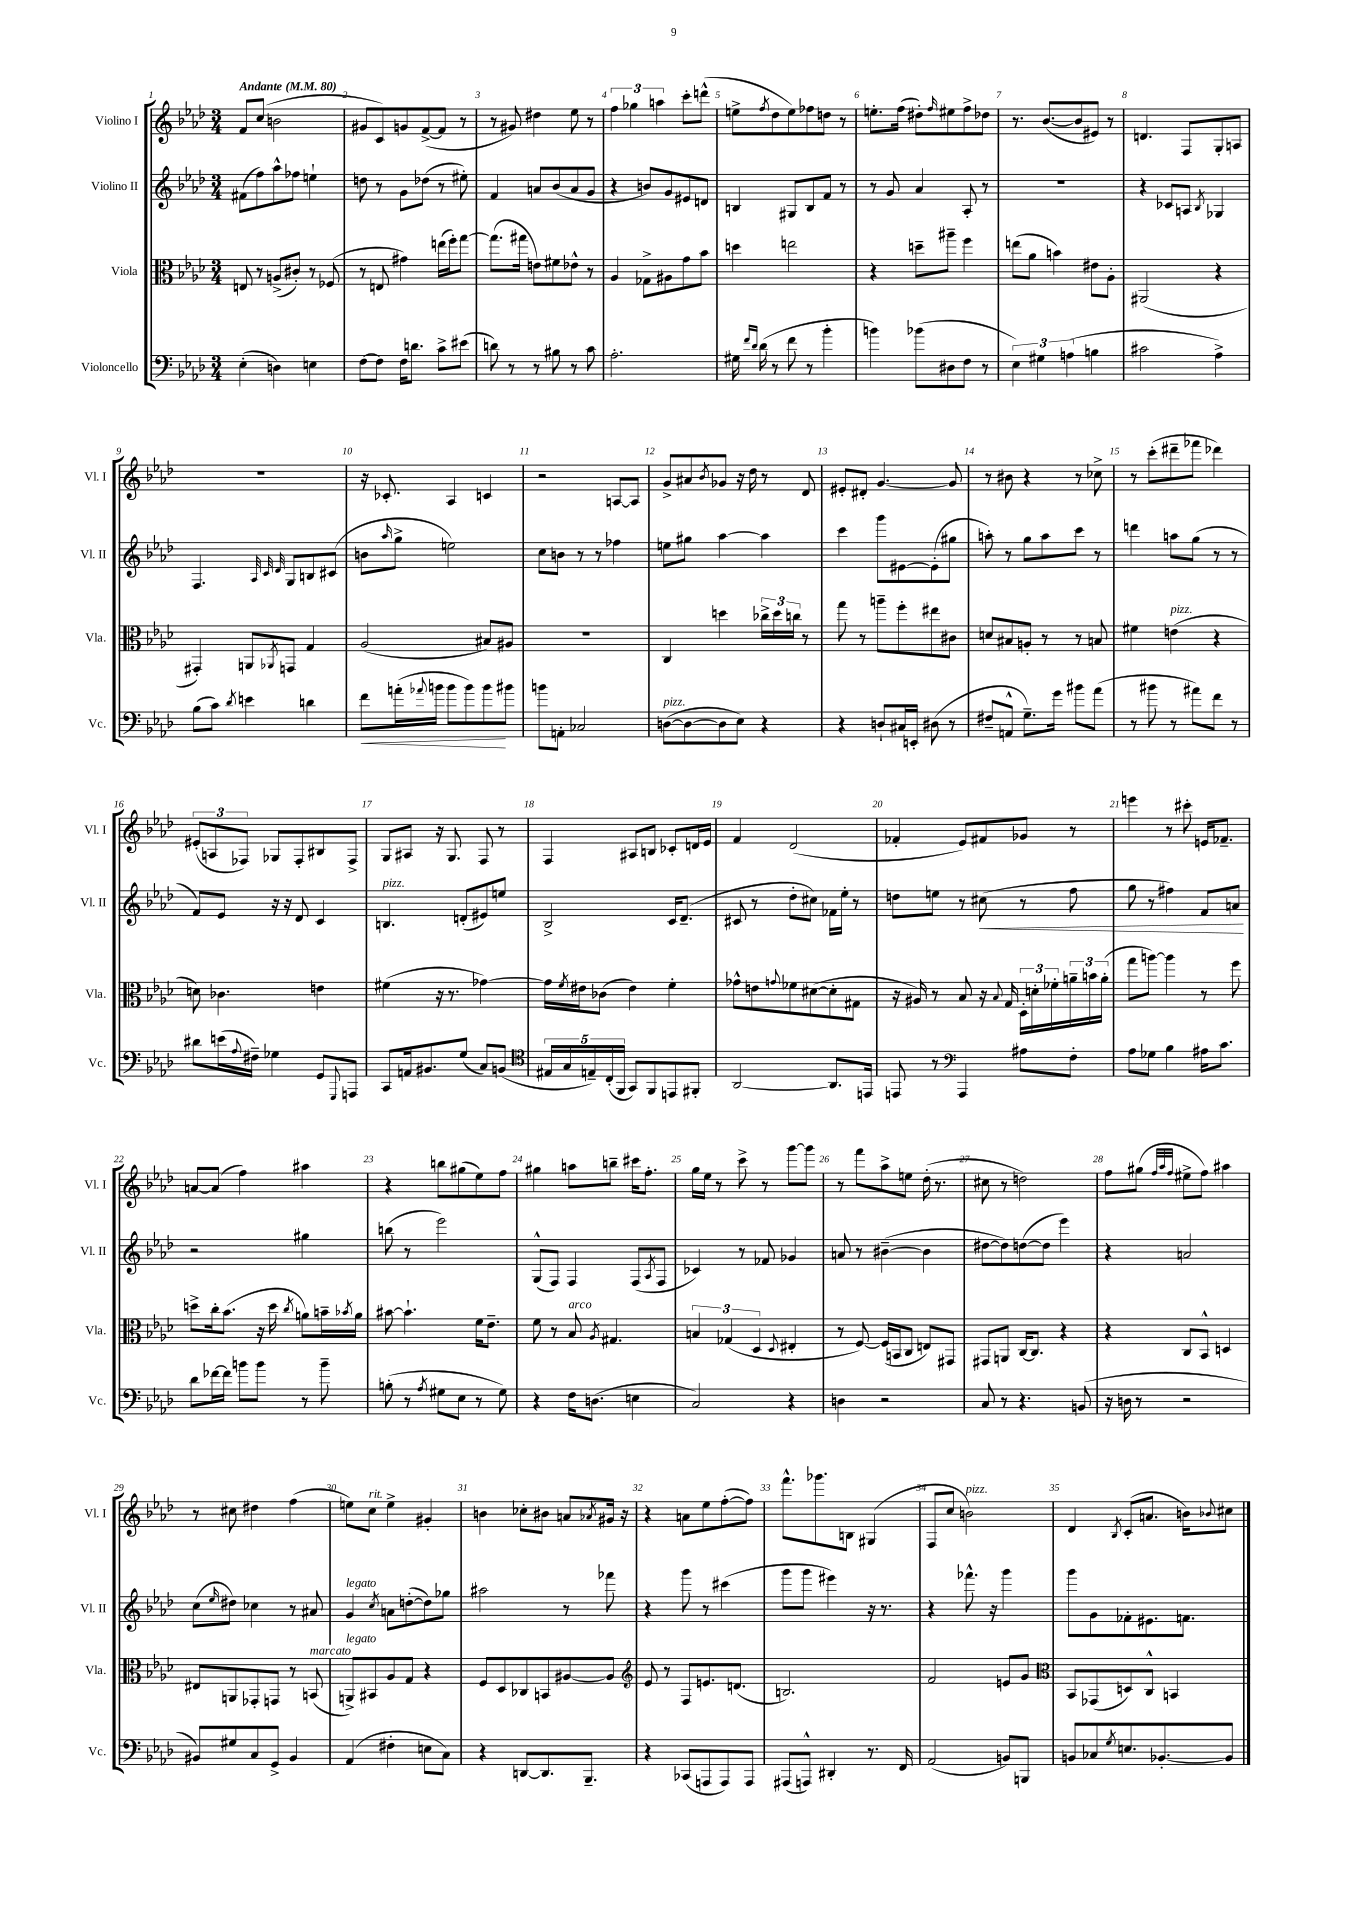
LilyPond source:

<<
\new StaffGroup <<
\new Staff = "s0" \with { instrumentName = "Violino I" shortInstrumentName = "Vl. I" } {
    \clef treble \key aes \major \numericTimeSignature \time 3/4 \tempo "Andante" 4 = 80
    f'8 c''8( b'2 |
    gis'8 c'8) g'8 f'8~->( f'8 r8 |
    r8 gis'8) dis''4 ees''8 r8 |
    \tuplet 3/2 { f''4 ges''4 a''4 } c'''8-. d'''8-^( |
    e''8-> \acciaccatura { f''8 } des''8 e''8) fes''8 d''8 r8 |
    e''8.-. f''16( dis''8-.) \grace { f''16 } eis''8 f''8-> des''8 |
    r8. bes'8.~( bes'8 eis'8) r8 |
    d'4. f8 g8-. a8 |
    R2. |
    r16 ces'8.-. aes4 c'4 |
    r2 a8~ a8 |
    g'8-> ais'8 \acciaccatura { bes'8 } ges'8 r16 des''16 r8 des'8 |
    eis'8-. dis'8-. g'4.~ g'8 |
    r8 bis'8 r4 r8 ces''8-> |
    r8 c'''8-.( dis'''8-- fes'''8 des'''4) |
    \tuplet 3/2 { eis'8-.( a8 fes8) } ges8 fes8-. bis8 fes8-> |
    g8 ais8 r16 g8. f8 r8 |
    f4 ais8 b8 ces'8-. d'16 ees'16 |
    f'4 des'2( |
    fes'4-. ees'8) fis'8 ges'8 r8 |
    e'''4 r8 cis'''8-. e'16 fes'8.-- |
    a'8~ a'8( f''4) ais''4 |
    r4 b''8 gis''8( ees''8) f''8 |
    gis''4 a''8 b''8-- cis'''16 f''8.-. |
    g''16 ees''16 r8 c'''8-> r8 g'''8~ g'''8 |
    r8 f'''8 aes''8-> e''8 des''16-.( r8. |
    cis''8 r8 d''2) |
    f''8 gis''8( \grace { f''32 aes''32 f''32 } eis''8-> f''8) ais''4 |
    r8 cis''8 dis''4 f''4( |
    e''8) c''8^\markup { \italic "rit." } e''4-> gis'4-. |
    b'4 ces''8-. bis'8 a'8 \acciaccatura { aes'8 } gis'16 r16 |
    r4 a'8 ees''8 f''8~-.( f''8) |
    f'''8.-^ ges'''8. b8 gis4( |
    f8 c''8 b'2^\markup { \italic "pizz." }) |
    des'4 \acciaccatura { bes8 } c'8-.( a'8. b'16) \appoggiatura { bes'8 } cis''8 \bar "|." |
}
\new Staff = "s1" \with { instrumentName = "Violino II" shortInstrumentName = "Vl. II" } {
    \clef treble \key aes \major \numericTimeSignature \time 3/4
    fis'8( f''8) aes''8-^ fes''8 e''4-! |
    d''8 r8 g'8 des''8( r8 eis''8-.) |
    f'4 a'8 bes'8( a'8 g'8 |
    r4 b'8) g'8 eis'8 d'8 |
    b4 gis8 b8 f'8 r8 |
    r8 g'8 aes'4 aes8-. r8 |
    R2. |
    r4 ces'8 a8 \acciaccatura { bes8 } ges4 |
    f4. \grace { aes32 c'32 des'32 } g8 b8 cis'8( |
    b'8 \grace { aes''16 } g''8-> e''2) |
    c''8 b'8 r8 r8 fes''4 |
    e''8 gis''8 aes''4~ aes''4 |
    c'''4 g'''8 eis'8~ eis'8-.( gis''8 |
    a''8-.) r8 g''8 a''8 c'''8 r8 |
    d'''4 a''8 g''8( r8 r8 |
    f'8) ees'8 r16 r16 des'8 c'4 |
    b4.^\markup { \italic "pizz." } d'8-.( eis'8) e''8 |
    bes2-> c'16 des'8.--( |
    cis'8 r8 des''8-. cis''8) fes'16 ees''16-. r8 |
    d''8 e''8 r8 cis''8\<( r8 f''8 |
    g''8 r8 fis''4) f'8 a'8\! |
    r2 gis''4 |
    b''8( r8 ees'''2) |
    g8-^( f8) f4 f8( \acciaccatura { aes8 } f8 |
    ces'4) r8 fes'8 ges'4 |
    a'8 r8 bis'4~--( bis'4 |
    dis''8~ dis''8) d''8~( d''8 ees'''4) |
    r4 a'2 |
    c''8( \grace { ees''16 } dis''8) ces''4 r8 ais'8 |
    g'4^\markup { \italic "legato" } \acciaccatura { c''8 } a'8 d''8~-.( d''8) ges''8 |
    ais''2 r8 fes'''8 |
    r4 g'''8 r8 cis'''4( |
    g'''8 g'''8 eis'''4) r16 r8. |
    r4 fes'''8.-^ r16 g'''4 |
    g'''8 g'8 fes'8-. eis'8. f'8. \bar "|." |
}
\new Staff = "s2" \with { instrumentName = "Viola" shortInstrumentName = "Vla." } {
    \clef alto \key aes \major \numericTimeSignature \time 3/4
    e8 r8 a8->( cis'8-.) r8 fes8( |
    r8 e8 gis'4) e''16( f''16-.) g''8~ |
    g''8.( gis''16 e'8) fis'8 ees'8-^ r8 |
    aes4 ges8-> ais8 g'8 bes'8 |
    d''4 e''2 |
    r4 d''8-- ais''8-- f''4 |
    e''8( aes'8 b'4) eis'8 aes8-. |
    ais,2( r4 |
    gis,4-.) a,8 \acciaccatura { aes,8 } g,8 g4 |
    aes2( bis8) ais8 |
    R2. |
    c4 d''4 \tuplet 3/2 { ces''16-> d''16 c''16 } r8 |
    g''8 r8 a''8-- f''8-. eis''8 cis'8 |
    d'8 bis8 a8-. r8 r8 b8 |
    fis'4 e'4^\markup { \italic "pizz." }( r4 |
    d'8) ces'4. e'4 |
    fis'4( r16 r8. ges'4~) |
    ges'16 \acciaccatura { f'8 } eis'16 ces'8( eis'4) f'4-. |
    ges'8-^ e'8 \appoggiatura { g'8 } fes'8 dis'8~( dis'8-. gis8 |
    r16 ais16) r8 bes8 r16 \appoggiatura { bes8 } g16 \tuplet 3/2 { des16-. d'16-. fes'16-. } \tuplet 3/2 { a'16-- b'16 a'16-.( } |
    g''8 a''8~) a''4 r8 f''8 |
    d''8-> c''16-. bes'8.( r16 d''16 \acciaccatura { c''8 } a'8) b'16-- \acciaccatura { bes'8 } a'16 |
    bis'8~ bis'4.-! f'16 ees'8.-- |
    f'8 r8 bes8^\markup { \italic "arco" } \acciaccatura { aes8 } gis4. |
    \tuplet 3/2 { b4 ges4( des4 } \appoggiatura { des8 } eis4-. |
    r8 f8~) f16( b,16 c8 e8) gis,8 |
    gis,8 a,8 c16~ c8. r4 |
    r4 c8 bes,8-^ d4 |
    eis8 a,8 ges,8-. g,8 r8 b,8^\markup { \italic "marcato" }( |
    a,8->^\markup { \italic "legato" }) bis,8 aes8 g8 r4 |
    f8 des8 ces8 b,8 ais8~ ais8 |
    \clef treble ees'8 r8 f8 e'8. d'8.( |
    b2.) |
    f'2 e'8 g'8 |
    \clef alto bes,8 ges,8( d8) c8-^ b,4 \bar "|." |
}
\new Staff = "s3" \with { instrumentName = "Violoncello" shortInstrumentName = "Vc." } {
    \clef bass \key aes \major \numericTimeSignature \time 3/4
    ees4-.( d4) e4 |
    f8~ f8 f16 d'8. c'8-> eis'8( |
    d'8) r8 r8 bis8 r8 c'8 |
    aes2.-. |
    gis16 \grace { f'16 des'16 } des'16( r8 f'8 r8 bes'4-. |
    b'4) bes'8( dis8 f8 r8 |
    \tuplet 3/2 { ees4) gis4 a4( } b4 |
    cis'2 aes4->) |
    bes8( c'8) \acciaccatura { des'8 } e'4 d'4 |
    f'8\< a'16-.( \appoggiatura { aes'8 } b'16 b'8 b'8) b'8\! bis'8 |
    b'8 a,8-. ces2 |
    d8~^\markup { \italic "pizz." }( d8~ d8 ees8) r4 |
    r4 d8-! cis16 e,16-. dis8( r8 |
    fis8-- a,8-^ g8.--) g'16 bis'8 aes'8( |
    r8 bis'8 r8 ais'8) f'8 r8 |
    dis'8 e'16( \appoggiatura { aes8 } fis16--) ges4 g,8 \appoggiatura { g,,8 } a,,8 |
    c,8 a,16 bis,8. g8( c8) b,8( |
    \clef tenor \tuplet 5/4 { eis16 g16 e16--) c16-.( f,16 } g,8) f,8 e,8 fis,8-. |
    aes,2~ aes,8. e,16 |
    e,8 r8 \clef bass aes,,4 ais8 f8-. |
    aes8 ges8 bes4 ais16 c'8. |
    des'8 fes'16~ fes'16 b'8 b'8 r8 b'8-- |
    b8-.( r8 \acciaccatura { aes8 } gis8 ees8 r8 gis8) |
    r4 f16 d8.( e4 |
    c2) r4 |
    d4 r2 |
    c8 r8 r4. b,8( |
    r16 d16 r8 r2 |
    bis,8) gis8 c8 g,8-> bis,4 |
    aes,4( fis4-. e8 c8) |
    r4 d,8~ d,8. bes,,8.-- |
    r4 ces,8( a,,8 a,,8) a,,8 |
    ais,,8( a,,8-^) dis,4-. r8. f,16 |
    aes,2( b,8) b,,8 |
    b,8 ces8 \acciaccatura { g8 } e8. bes,8.~-. bes,8 \bar "|." |
}
>>
>>
\layout { \context { \Score \override BarNumber.break-visibility = ##(#f #t #t) barNumberVisibility = #all-bar-numbers-visible } }
